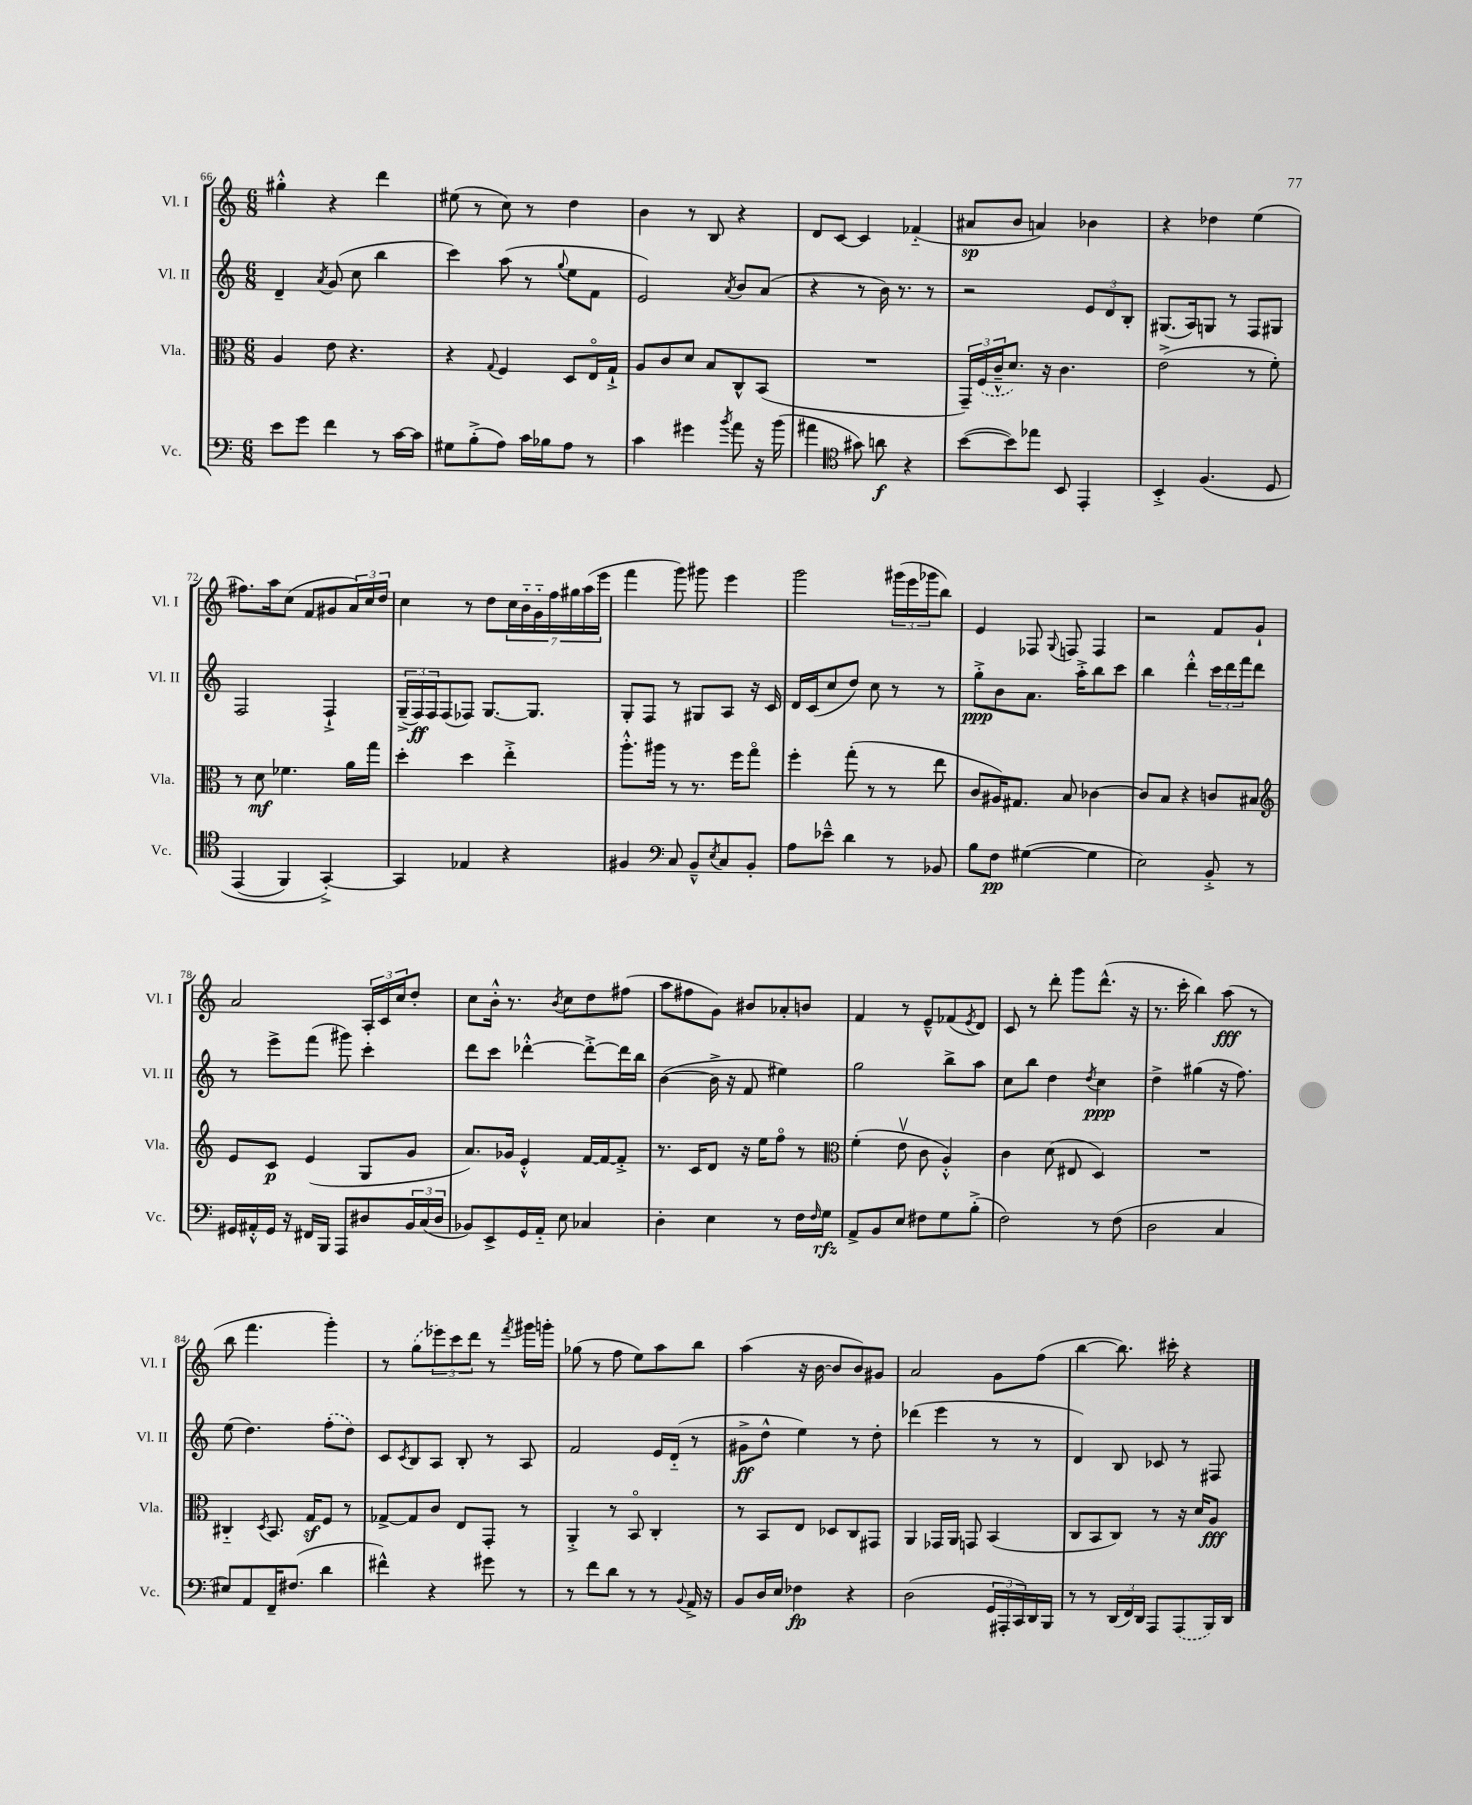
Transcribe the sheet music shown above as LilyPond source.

<<
\new StaffGroup <<
\new Staff = "s0" \with { instrumentName = "Vl. I" shortInstrumentName = "Vl. I" } {
    \clef treble \key c \major \numericTimeSignature \time 6/8
    gis''4-.-^ r4 d'''4 |
    eis''8( r8 c''8) r8 d''4 |
    b'4 r8 b8 r4 |
    d'8 c'8~ c'4 fes'4-_( |
    ais'8\sp b'8 a'4) bes'4 |
    r4 des''4 e''4( |
    fis''8.) a''16 c''8( f'8 gis'8 \tuplet 3/2 { a'16) c''16 d''16 } |
    c''4 r8 d''8 \tuplet 7/4 { c''16 b'16-_ g'16-_ f''16 gis''16 a''16( e'''16 } |
    f'''4 g'''8) gis'''8 e'''4 |
    g'''2 \tuplet 3/2 { gis'''16( e'''16 ges'''16 } b''8) |
    e'4 fes8 \appoggiatura { g8 } f8 f4 |
    r2 f'8 g'8-! |
    a'2 \tuplet 3/2 { a16-. c'16 c''16 } d''8-. |
    c''8 b'16-.-^ r8. \acciaccatura { b'8 } c''8 d''8 fis''8( |
    a''8 fis''8 g'8) bis'8 aes'8-. b'8 |
    f'4 r8 e'8---^ fes'8( \acciaccatura { e'8 } d'8) |
    c'8 r8 d'''8-. g'''8 d'''8.-^( r16 |
    r8. c'''16-. b''4) a''8\fff( r8 |
    b''8 f'''4. g'''4-.) |
    r8 \once \slurDashed g''8( \tuplet 3/2 { ees'''8) c'''8 d'''8 } r8 \acciaccatura { f'''8 } gis'''16 g'''16-. |
    ges''8( r8 f''8 e''8) a''8 b''8 |
    a''4( r16 b'16~ b'8 b'8) gis'8 |
    a'2 g'8 f''8( |
    b''4~ b''8.) cis'''16-. r4 \bar "|." |
}
\new Staff = "s1" \with { instrumentName = "Vl. II" shortInstrumentName = "Vl. II" } {
    \clef treble \key c \major \numericTimeSignature \time 6/8
    d'4-- \acciaccatura { a'8 } g'8( c''8 b''4 |
    c'''4) a''8( r8 \appoggiatura { g''8 } e''8 f'8 |
    e'2) \acciaccatura { a'8 } b'8 a'8( |
    r4 r8 b'16) r8. r8 |
    r2 \tuplet 3/2 { e'8 d'8 b8-. } |
    gis8.( a16) g8 r8 f8 gis8 |
    f2 f4-!-> |
    \tuplet 3/2 { g16--->( f16\ff) f16 } f8( fes8) g8.~ g8. |
    g8-. f8 r8 gis8 a8 r16 c'16 |
    d'16 c'16( c''8 d''8) c''8 r8 r8 |
    g''8-.->\ppp b'8 a'8. a''16-.-> b''8 c'''8 |
    b''4 d'''4-.-^ \tuplet 3/2 { c'''16 d'''16 f'''16 } d'''8 |
    r8 e'''8-> f'''8( gis'''8) c'''4-. |
    d'''8 c'''8 des'''4~-.-^ des'''8~-.-> des'''16 b''16 |
    b'4~( b'16-> r16 f'8 eis''4) |
    g''2 b''8-> a''8 |
    c''8 b''8 d''4 \acciaccatura { d''8 } c''4\ppp |
    d''4-> gis''4( r16 f''8.) |
    e''8( d''4.) \once \slurDashed f''8-.( d''8) |
    c'8 \acciaccatura { c'8 } b8 a8 b8-. r8 a8 |
    f'2 e'16 d'16-_( r8 |
    gis'8->\ff d''8-^ e''4) r8 d''8-. |
    des'''4( e'''4 r8 r8 |
    d'4) b8 ces'8 r8 fis8 \bar "|." |
}
\new Staff = "s2" \with { instrumentName = "Vla." shortInstrumentName = "Vla." } {
    \clef alto \key c \major \numericTimeSignature \time 6/8
    a4 e'8 r4. |
    r4 \appoggiatura { g8 } f4 d8 e16\flageolet g16-!-> |
    a8 c'8 d'8 b8 c8-^ b,8( |
    R2. |
    \tuplet 3/2 { g,16--) \once \slurDashed f16( c'16---^ } d'8.) r16 c'4. |
    e'2->( r8 f'8-.) |
    r8 d'8\mf fes'4. a'16 g''16 |
    d''4-. d''4 e''4-.-> |
    a''8.-.-^ ais''16 r8 r8. f''16 g''8\flageolet |
    f''4-. g''8-.( r8 r8 e''8 |
    c'8 ais16) gis8. b8 ces'4~ |
    ces'8 b8 r4 c'8 bis8 |
    \clef treble e'8 c'8\p e'4( g8 g'8 |
    a'8.) ges'16 e'4-.-^ f'16~ f'16~ f'8-.-> |
    r8. c'16 d'8 r16 e''16 f''8\flageolet r8 |
    \clef alto f'4-.( e'8\upbow c'8 a4-.-^) |
    c'4 d'8( eis8 d4) |
    R2. |
    cis4-_ \acciaccatura { d8 } b,8. g16\sf f8 r8 |
    ges8~-> ges8 c'8 e8 g,8-. r8 |
    a,4-.-> r8 b,8\flageolet c4-. |
    r8 b,8 e8 des8 c8 gis,8 |
    a,4 ges,16 a,16 g,8 b,4( |
    c8 b,8 c8) r8 r16 d'16 a8\fff \bar "|." |
}
\new Staff = "s3" \with { instrumentName = "Vc." shortInstrumentName = "Vc." } {
    \clef bass \key c \major \numericTimeSignature \time 6/8
    e'8 g'8 f'4 r8 c'16~ c'16 |
    gis8 b8-.->( a8) c'16 bes16 a8 r8 |
    c'4 gis'4 \acciaccatura { b'8 } a'8 r16 b'16( |
    ais'4 \clef tenor gis'8) a'8\f r4 |
    b'8~( b'8) ees''8 b,8 e,4-. |
    b,4-.-> f4.\( d8 |
    e,4( f,4) g,4~-.->\) |
    g,4 ees4 r4 |
    fis4 \clef bass c8 b,8---^ \acciaccatura { e8 } c8 b,8-. |
    a8 ees'8---^ d'4 r8 bes,8 |
    b8 f8\pp gis4~( gis4 |
    e2) b,8-.-> r8 |
    gis,16 ais,16-.-^ gis,16 r16 fis,16 b,,16 a,,8 dis8 \tuplet 3/2 { b,16 c16( dis16 } |
    bes,8) e,8-> g,16 a,16-_ e8 ces4 |
    d4-. e4 r8 f16 \grace { f16 } g16\rfz |
    a,8-> b,8 e8 fis8 g8 b8-.->( |
    f2) r8 f8( |
    d2 c4 |
    eis8) a,8 f,16-- fis8.( d'4 |
    fis'4-^) r4 gis'8 r8 |
    r8 f'8 d'8 r8 r8 \appoggiatura { b,8 } a,16-> r16 |
    b,8 d16 e16 fes4\fp r4 |
    d2( \tuplet 3/2 { g,16 ais,,16-. c,16) } d,16 b,,16 |
    r8 r8 \tuplet 3/2 { d,16( f,16) d,16 } a,,8 \once \slurDashed a,,8( b,,16) d,16 \bar "|." |
}
>>
>>
\layout { \context { \Score currentBarNumber = #66 } }
